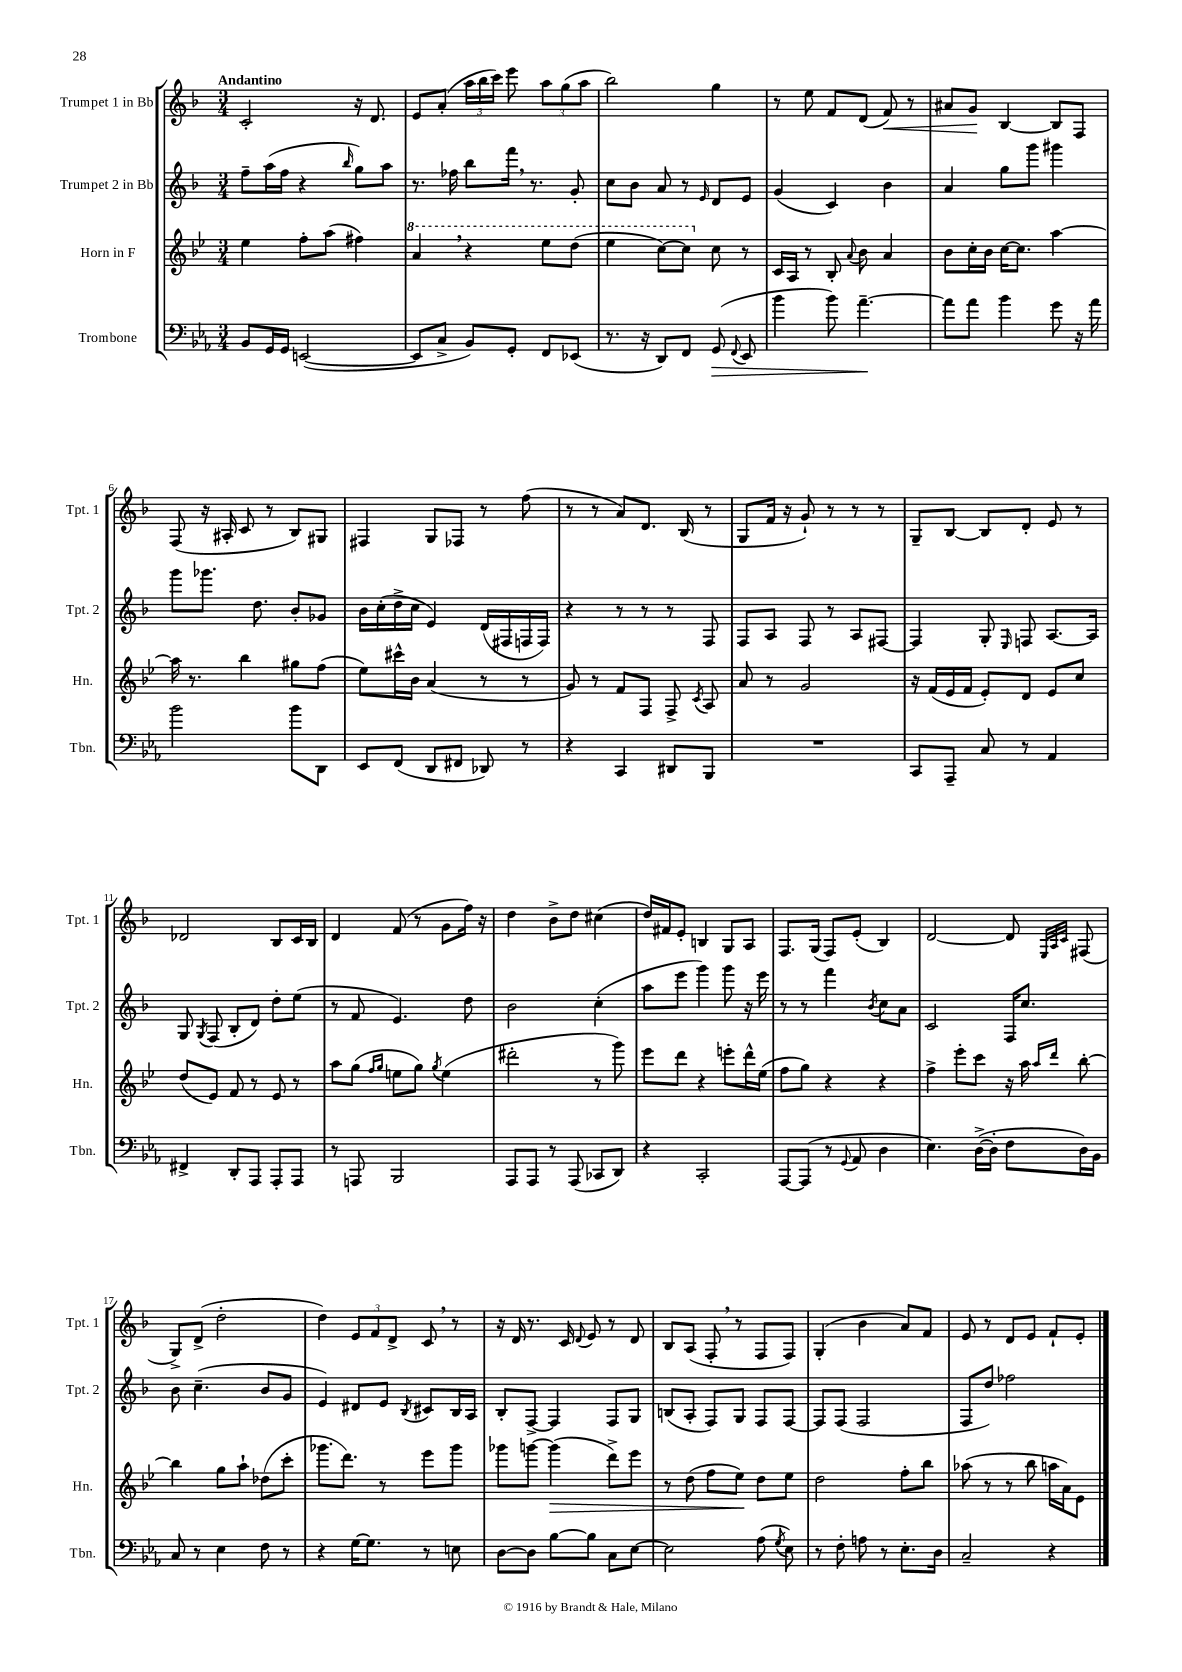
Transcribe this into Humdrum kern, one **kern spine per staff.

**kern	**dynam	**kern	**dynam	**kern	**kern	**dynam
*part4	*part4	*part3	*part3	*part2	*part1	*part1
*staff4	*staff4	*staff3	*staff3	*staff2	*staff1	*staff1
*I"Trombone	*	*I"Horn in F	*	*I"Trumpet 2 in Bb	*I"Trumpet 1 in Bb	*
*I'Tbn.	*	*I'Hn.	*	*I'Tpt. 2	*I'Tpt. 1	*
*clefF4	*	*clefG2	*	*clefG2	*clefG2	*
*k[b-e-a-]	*	*k[b-e-]	*	*k[b-]	*k[b-]	*
*M3/4	*	*M3/4	*	*M3/4	*M3/4	*
=1	=1	=1	=1	=1	=1	=1
!	!	!	!	!	!LO:TX:a:B:t=Andantino	!
8BB-/L	.	4ee-\	.	8ff~\L	2c'/	.
16GG/L	.	.	.	(16aa\L	.	.
16GG/JJ	.	.	.	16ff\JJ	.	.
([2EEn/	.	8ff'\L	.	4r	.	.
.	.	(8aa\J	.	.	.	.
.	.	.	.	16qqbb-/	.	.
.	.	4ff#X\)	.	8gg\L)	16r	.
.	.	.	.	.	8.d/	.
.	.	.	.	8aa\J	.	.
=2	=2	=2	=2	=2	=2	=2
*	*	*8va	*	*	*	*
8EE/L]	.	4aa,/	.	8.r	8e/L	.
8C^/J	.	.	.	.	(8a'/J	.
.	.	.	.	16ff-X\	.	.
8BB-/L)	.	4r	.	8bb-\L	24aa\LL	.
.	.	.	.	.	24bb-\	.
.	.	.	.	.	24ccc\JJ)	.
8GG'/J	.	.	.	16fff,\Jk	8eee\	.
.	.	.	.	8.r	.	.
8FF/L	.	8eee-\L	.	.	12aa\L	.
.	.	.	.	.	(12gg\	.
(8EE-X/J	.	(8ddd\J	.	8g'/	.	.
.	.	.	.	.	12aa\J	.
=3	=3	=3	=3	=3	=3	=3
8.r	.	4eee-\	.	8cc\L	2bb-\)	.
.	.	.	.	8b-\J	.	.
16r	.	.	.	.	.	.
8DD/L)	.	[8ccc\L)	.	8a/	.	.
8FF/J	.	8ccc\J]	.	8r	.	.
.	.	.	.	16qqe/	.	.
!	!LO:HP:b	!	!	!	!	!
*	*	*X8va	*	*	*	*
(8GG/	>	8cc\	.	8d/L	4gg\	.
8qqFF/	.	.	.	.	.	.
8EE-/	.	8r	.	8e/J	.	.
=4	=4	=4	=4	=4	=4	=4
4b-\	.	16c/LL	.	(4g/	8r	.
.	.	16A/JJ	.	.	.	.
.	.	8r	.	.	8ee\	.
8b-\)	.	8B-'/	.	4c/)	8f/L	.
.	.	8qqa/	.	.	.	.
[4.a-~\	.	8b-\	.	.	(8d/J	.
!	!	!	!	!	!	!LO:HP:b
.	.	4a/	.	4b-\	8f/)	<
.	.	.	.	.	8r	.
.	]	.	.	.	.	.
=5	=5	=5	=5	=5	=5	=5
8a-\L]	.	8b-\L	.	4a/	8a#X/L	.
8a-\J	.	16cc'\L	.	.	8g/J	.
.	.	16b-\JJ	.	.	.	.
4b-\	.	[16cc\KL	.	8gg\L	[4B-/	[
.	.	8.cc\J]	.	.	.	.
.	.	.	.	8ggg\J	.	.
8g\	.	[4aa\	.	4ggg#X\	8B-/L]	.
16r	.	.	.	.	8F/J	.
16a-\	.	.	.	.	.	.
!!LO:LB:g=z
=6	=6	=6	=6	=6	=6	=6
2b-\	.	16aa\]	.	8ggg\L	(8F/	.
.	.	8.r	.	.	.	.
.	.	.	.	8.ggg-X\J	16r	.
.	.	.	.	.	16A#X'/	.
.	.	4bb-\	.	.	8c/	.
.	.	.	.	8.dd\	.	.
.	.	.	.	.	8r	.
8b-\L	.	8gg#X\L	.	8b-'/L	8B-/L)	.
8DD\J	.	(8ff\J	.	8g-X/J	8G#X/J	.
=7	=7	=7	=7	=7	=7	=7
8EE-/L	.	8ee-\L)	.	16b-\LL	4F#X/	.
.	.	.	.	(16cc'\	.	.
(8FF/J	.	16ccc#X^^\L	.	16dd^\	.	.
.	.	16b-\JJ	.	16cc\JJ	.	.
8DD/L	.	(4a/	.	4e/)	8G/L	.
8FF#X/J	.	.	.	.	8F-X/J	.
8DD-X/)	.	8r	.	(16d/LL	8r	.
.	.	.	.	16F#X/	.	.
8r	.	8r	.	16Fn/	(8ff\	.
.	.	.	.	16F/JJ)	.	.
=8	=8	=8	=8	=8	=8	=8
4r	.	8g/)	.	4r	8r	.
.	.	8r	.	.	8r	.
4CC/	.	8f/L	.	8r	8a/L)	.
.	.	8F/J	.	8r	8.d/J	.
8DD#X/L	.	8F^/	.	8r	.	.
.	.	.	.	.	(16B-/	.
.	.	8qc/	.	.	.	.
8BBB-/J	.	8A/	.	8F/	8r	.
=9	=9	=9	=9	=9	=9	=9
2.r	.	8a/	.	8F/L	8G/L	.
.	.	8r	.	8A/J	16f/Jk	.
.	.	.	.	.	16r	.
.	.	2g/	.	8F/	8g`/)	.
.	.	.	.	8r	8r	.
.	.	.	.	8A/L	8r	.
.	.	.	.	[8F#X/J	8r	.
=10	=10	=10	=10	=10	=10	=10
8CC/L	.	16r	.	4F#/]	8G~/L	.
.	.	(16f/LL	.	.	.	.
8AAA-~/J	.	16e-/	.	.	[8B-/J	.
.	.	16f/JJ	.	.	.	.
8C/	.	8e-'/L)	.	8G'/	8B-/L]	.
.	.	.	.	16qqE/	.	.
8r	.	8d/J	.	8Fn/	8d'/J	.
4AA-/	.	8e-/L	.	[8.A/L	8e/	.
.	.	8cc/J	.	.	8r	.
.	.	.	.	16A/Jk]	.	.
!!LO:LB:g=z
=11	=11	=11	=11	=11	=11	=11
4FF#X^/	.	(8dd/L	.	8G/	2d-X/	.
.	.	.	.	8qG/	.	.
.	.	8e-/J)	.	(8F/	.	.
8DD'/L	.	8f/	.	8B-'/L	.	.
8AAA-/J	.	8r	.	8d/J)	.	.
8AAA-'/L	.	8e-/	.	8dd'\L	8B-/L	.
8AAA-/J	.	8r	.	(8ee\J	16c/L	.
.	.	.	.	.	16B-/JJ	.
=12	=12	=12	=12	=12	=12	=12
8r	.	8aa\L	.	8r	4d/	.
8AAAn/	.	(8gg\J	.	8f/	.	.
.	.	16qqff/LL	.	.	.	.
.	.	16qqgg/JJ	.	.	.	.
2BBB-/	.	8een\L	.	4.e/)	(8f/	.
.	.	8gg\J)	.	.	8r	.
.	.	8qgg/	.	.	.	.
.	.	(4ee\	.	.	8g\L	.
.	.	.	.	8dd\	16ff\Jk)	.
.	.	.	.	.	16r	.
=13	=13	=13	=13	=13	=13	=13
8AAA-/L	.	2ddd#X'\	.	2b-\	4dd\	.
8AAA-/J	.	.	.	.	.	.
8r	.	.	.	.	8b-^\L	.
(8AAA-/	.	.	.	.	8dd\J	.
8CC-X/L	.	8r	.	(4cc'\	(4cc#X\	.
8DD/J)	.	8ggg\)	.	.	.	.
=14	=14	=14	=14	=14	=14	=14
4r	.	8eee-\L	.	8aa\L	16dd/LL)	.
.	.	.	.	.	16f#X/J	.
.	.	8ddd\J	.	8eee\J	8e'/J	.
2CC'/	.	4r	.	4ggg\)	4Bn/	.
.	.	8eeen'\L	.	8ggg\	8G/L	.
.	.	16ddd^^\L	.	16r	8A/J	.
.	.	(16ee-\JJ	.	16eee\	.	.
=15	=15	=15	=15	=15	=15	=15
[8AAA-/L	.	8ff\L	.	8r	8.F/L	.
(8AAA-/J]	.	8gg\J)	.	8r	.	.
.	.	.	.	.	(16G/Jk	.
8r	.	4r	.	4fff\	8F/L)	.
8qqGG/	.	.	.	.	.	.
8AA-/	.	.	.	.	(8e'/J	.
.	.	.	.	8qb-/	.	.
4D\	.	4r	.	8cc\L	4B-/)	.
.	.	.	.	8a\J	.	.
=16	=16	=16	=16	=16	=16	=16
4.E-\)	.	4ff^\	.	2c/	[2d/	.
.	.	8eee-'\L	.	.	.	.
([16D^\LL	.	8ccc\J	.	.	.	.
16D'\JJ]	.	.	.	.	.	.
8F\L	.	16r	.	16F/KL	8d/]	.
.	.	16aa\	.	8.cc/J	.	.
.	.	.	.	.	32qqE/LLL	.
.	.	16qqaa/LL	.	.	32qqA/	.
.	.	16qqddd/JJ	.	.	32qqc/JJJ	.
16D\L)	.	[8bb-'\	.	.	(8F#X/	.
16BB-\JJ	.	.	.	.	.	.
!!LO:LB:g=z
=17	=17	=17	=17	=17	=17	=17
8C/	.	4bb-\]	.	8b-\	8G^/L)	.
8r	.	.	.	(4.cc~\	(8d^/J	.
4E-\	.	8gg\L	.	.	2dd'\	.
.	.	8aa`\J	.	.	.	.
8F\	.	(8dd-X\L	.	8b-/L	.	.
8r	.	8ccc'\J	.	8g/J	.	.
=18	=18	=18	=18	=18	=18	=18
4r	.	8.ggg-X\L	.	4e/)	4dd\)	.
.	.	8.ddd\J)	.	.	.	.
[16G\KL	.	.	.	8d#X/L	12e/L	.
8.G\J]	.	.	.	.	.	.
.	.	.	.	.	12f/	.
.	.	8r	.	8e/J	.	.
.	.	.	.	.	12d^/J	.
.	.	.	.	8qB-/	.	.
8r	.	8eee-\L	.	8c#X/L	8c,/	.
8En\	.	8ggg-\J	.	16B-/L	8r	.
.	.	.	.	16A/JJ	.	.
=19	=19	=19	=19	=19	=19	=19
[8D\L	.	8ggg-X\L	.	8B-'/L	16r	.
.	.	.	.	.	16d/	.
8D\J]	.	[8gggn\J	.	[8F^/J	8.r	.
!	!	!	!LO:HP:b	!	!	!
[8B-\L	.	(4ggg\]	>	4F/]	.	.
.	.	.	.	.	16c/	.
.	.	.	.	.	8qqd/	.
8B-\J]	.	.	.	.	8e/	.
8C\L	.	8ddd^\L)	.	8F/L	8r	.
[8E-\J	.	8eee-\J	.	8G/J	8d/	.
=20	=20	=20	=20	=20	=20	=20
2E-\]	.	8r	.	(8Bn/L	8B-/L	.
.	.	(8dd\	.	8A'/J	(8A/J	.
.	.	8ff\L	.	8F/L)	8F',/	.
.	.	8ee-\J)	.	8G/J	8r	.
(8A-\	.	8dd\L	]	8F/L	8F/L	.
8qG/	.	.	.	.	.	.
8E-\)	.	8ee-\J	.	[8F/J	8F/J)	.
=21	=21	=21	=21	=21	=21	=21
8r	.	2dd\	.	8F/L]	(4G'/	.
8F'\	.	.	.	(8F/J	.	.
8An\	.	.	.	2F/	4b-\	.
8r	.	.	.	.	.	.
8.E-'\L	.	8ff'\L	.	.	8a/L)	.
.	.	8bb-\J	.	.	8f/J	.
16D\Jk	.	.	.	.	.	.
=22	=22	=22	=22	=22	=22	=22
2C~/	.	(8aa-X\	.	8F/L	8e/	.
.	.	8r	.	8dd/J)	8r	.
.	.	8r	.	2ff-X\	8d/L	.
.	.	8bb-\	.	.	8e/J	.
4r	.	16aan\LL	.	.	8f`/L	.
.	.	16a\J)	.	.	.	.
.	.	8e-\J	.	.	8e'/J	.
==	==	==	==	==	==	==
*-	*-	*-	*-	*-	*-	*-
